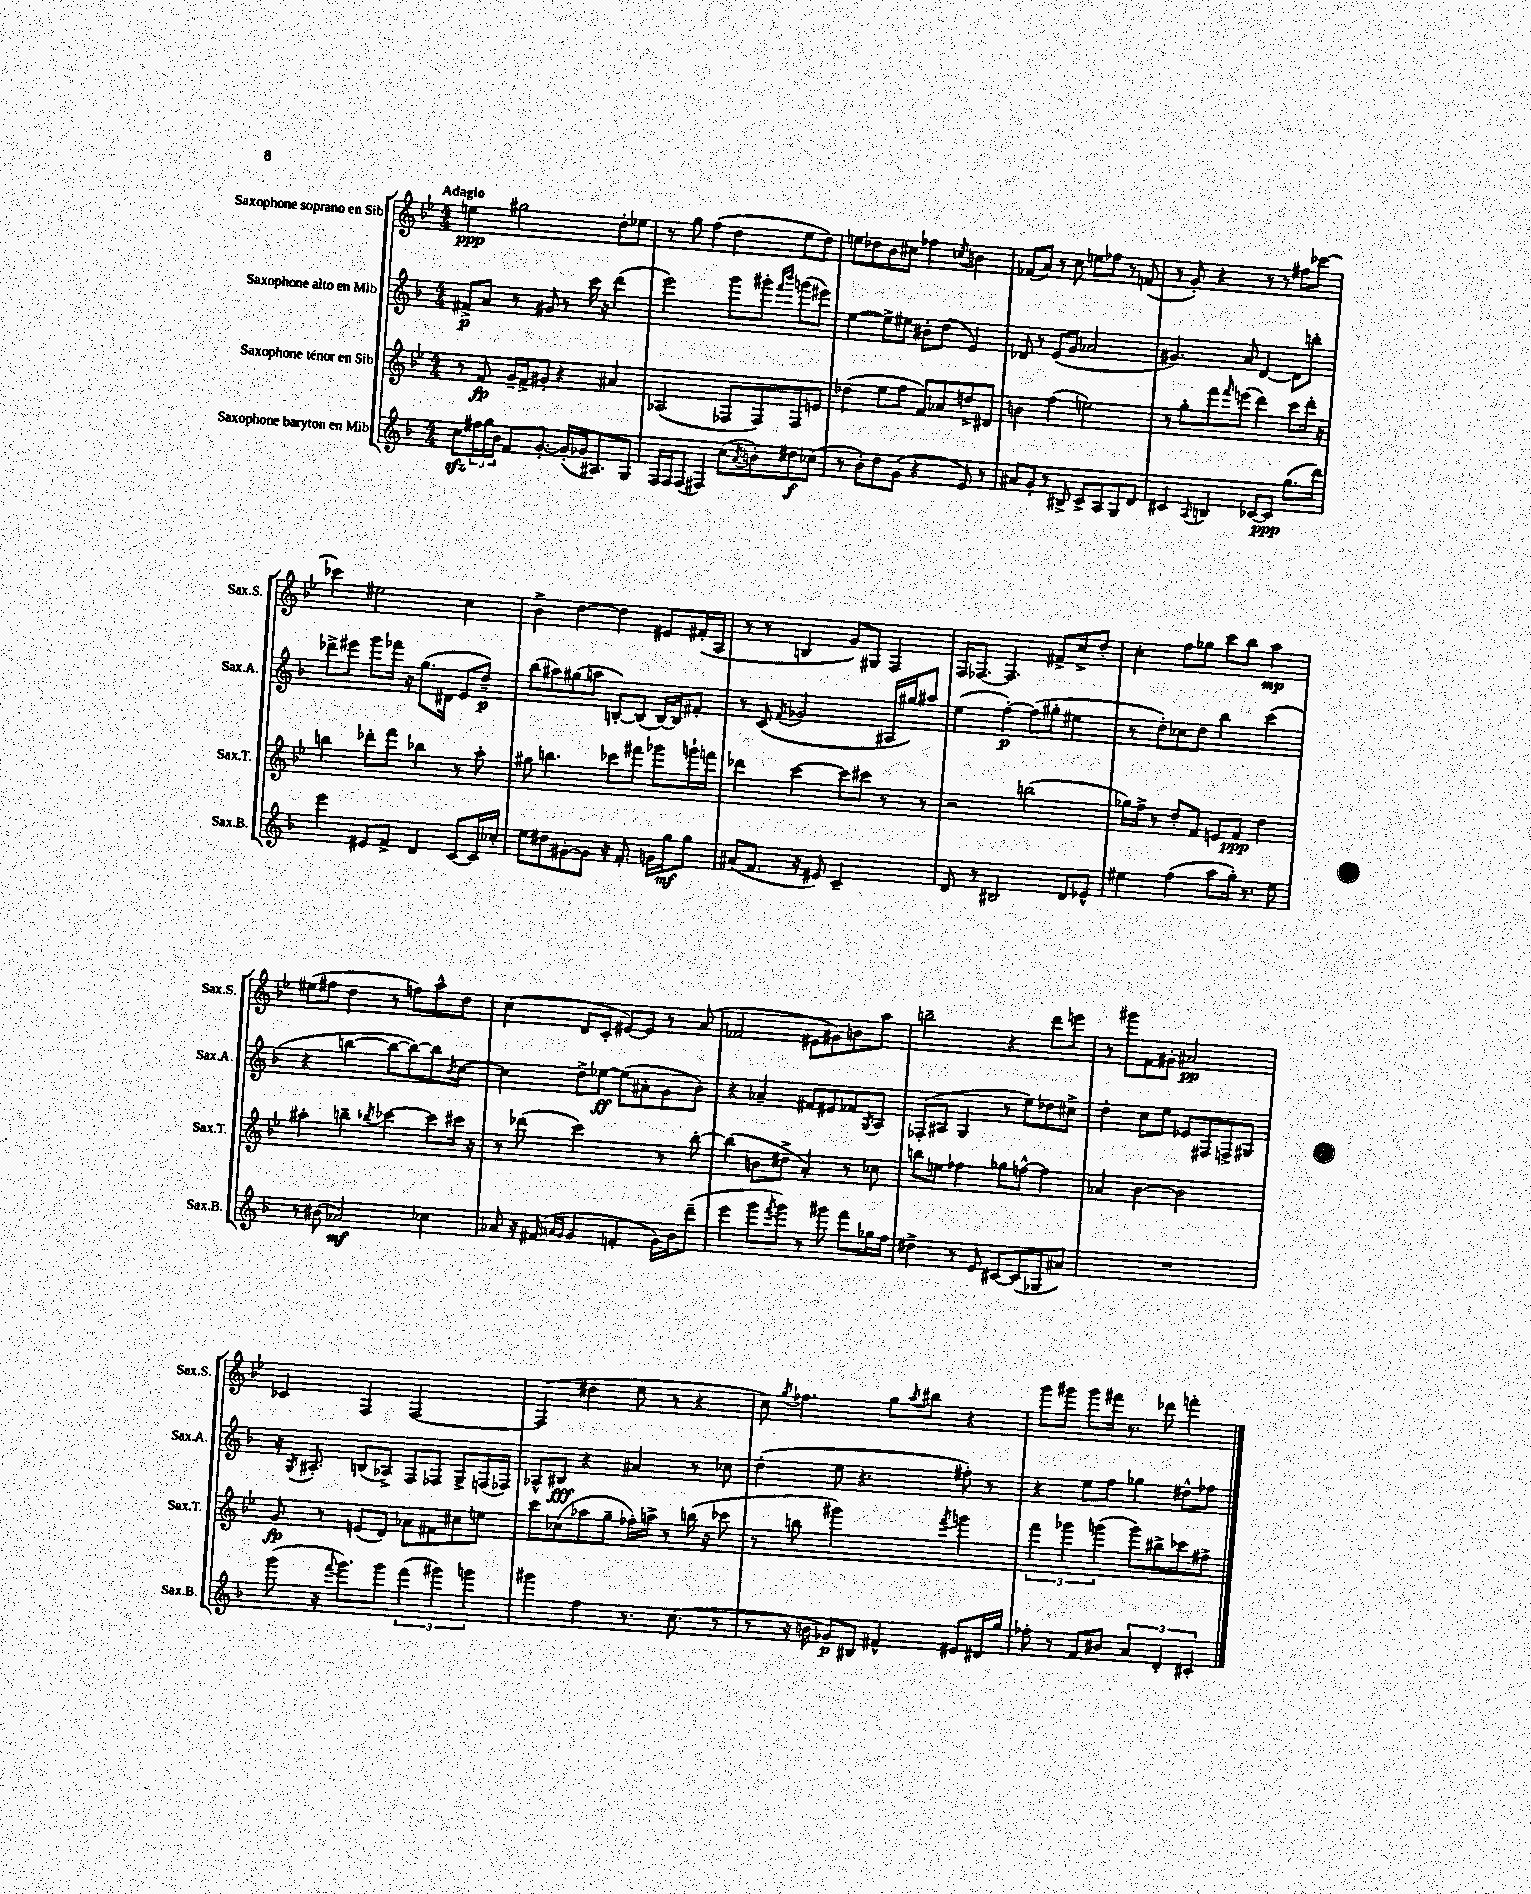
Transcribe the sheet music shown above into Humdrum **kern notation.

**kern	**dynam	**kern	**dynam	**kern	**dynam	**kern	**dynam
*part4	*part4	*part3	*part3	*part2	*part2	*part1	*part1
*staff4	*staff4	*staff3	*staff3	*staff2	*staff2	*staff1	*staff1
*I"Saxophone baryton en Mib	*	*I"Saxophone ténor en Sib	*	*I"Saxophone alto en Mib	*	*I"Saxophone soprano en Sib	*
*I'Sax.B.	*	*I'Sax.T.	*	*I'Sax.A.	*	*I'Sax.S.	*
*clefG2	*	*clefG2	*	*clefG2	*	*clefG2	*
*k[b-]	*	*k[b-e-]	*	*k[b-]	*	*k[b-e-]	*
*M4/4	*	*M4/4	*	*M4/4	*	*M4/4	*
=1	=1	=1	=1	=1	=1	=1	=1
!	!	!	!	!	!	!LO:TX:a:B:t=Adagio	!
8cczz\L	.	8r	.	8f#X^/L	p	4een\	ppp
24ff#X\L	.	8f/	fp	8a/J	.	.	.
24gg\	.	.	.	.	.	.	.
24b-\JJ	.	.	.	.	.	.	.
8f/L	.	16g~/LL	.	8r	.	2gg#X\	.
.	.	16f^/J	.	.	.	.	.
[8.g'/J	.	8g#X'/J	.	8g#X/	.	.	.
.	.	4r	.	8r	.	.	.
(16g'/LL]	.	.	.	.	.	.	.
16g-X/J	.	.	.	16ccc\	.	.	.
8.A#X/)	.	.	.	16r	.	.	.
.	.	4a#X/	.	(4ddd\	.	8dd'\L	.
8G/J	.	.	.	.	.	8ee-X\J	.
=2	=2	=2	=2	=2	=2	=2	=2
16F/LL	.	(2A-X/	.	2eee\)	.	8r	.
16F/J	.	.	.	.	.	.	.
(8F/J	.	.	.	.	.	8gg\	.
4F#X/)	.	.	.	.	.	(4ff\	.
(8cc\L	.	8F-X/L	.	8ggg\L	.	4dd\	.
8qa/	.	.	.	.	.	.	.
8bn'\)	.	8F-/)	.	8ggg#X'\J	.	.	.
.	.	.	.	16qqfff/LL	.	.	.
.	.	.	.	16qqbbb-/JJ	.	.	.
8dd#X\	f	8F-/	.	(8gggn\L	.	8ee-\L	.
(8cc-X\J	.	8en/J	.	8eee#X\J)	.	8dd\J)	.
=3	=3	=3	=3	=3	=3	=3	=3
8r	.	(4dd-X\	.	[4ee\	.	8een\L	.
8b-'\L)	.	.	.	.	.	8dd-X\	.
8dd\	.	8ee-\L	.	8ee^\L]	.	8b-\	.
(8g\J	.	8ff\J	.	8ee#X\J	.	8cc#X\J	.
4r	.	8f/L)	.	8b#X'\L	.	4ff-X\	.
.	.	8a-X/	.	(8dd\J	.	.	.
.	.	.	.	.	.	8qccn/	.
8e/)	.	8ddn^/	.	4e/)	.	4bn\	.
8r	.	8d#X/J	.	.	.	.	.
=4	=4	=4	=4	=4	=4	=4	=4
8a#X/L	.	4bn\	.	8d-X/	.	(8f-X/L	.
8g'/J	.	.	.	8r	.	8a/J)	.
8r	.	(4ff\	.	(8e/L	.	8r	.
8B#X^/	.	.	.	8g/J	.	8cc\	.
8c^/L	.	2een\)	.	2a-X/	.	8een\L	.
8A/	.	.	.	.	.	8ff-X\J	.
8G/	.	.	.	.	.	8r	.
8d/J	.	.	.	.	.	(8fn/	.
=5	=5	=5	=5	=5	=5	=5	=5
4c#X/	.	8r	.	4.g#X/)	.	8r	.
.	.	8gg'\L	.	.	.	8g'/)	.
8qqA/	.	.	.	.	.	.	.
4Bn/	.	8fff\	.	.	.	4r	.
.	.	16qqfff/	.	.	.	.	.
.	.	(8eeen\J	.	8a/	.	.	.
[8c-X/L	.	4ddd\)	.	[4d/	.	8r	.
8c-/J]	ppp	.	.	.	.	8r	.
(8.gg\L	.	8ccc\L	.	8d\L]	.	8ff#X\L	.
.	.	16ddd'\Jk	.	8bbn'\J	.	[8ccc-X\J	.
16ddd\Jk)	.	16r	.	.	.	.	.
!!LO:LB:g=z
=6	=6	=6	=6	=6	=6	=6	=6
4eee\	.	4bbn\	.	8ddd-X^\L	.	4ccc-X\]	.
.	.	.	.	8eee#X\J	.	.	.
8e#X/L	.	8ddd-X'\L	.	8ggg\L	.	2ee#X\	.
8f^/J	.	8fff\J	.	16fff-X\Jk	.	.	.
.	.	.	.	16r	.	.	.
4d/	.	4bb-X\	.	(8.gg\L	.	.	.
.	.	.	.	16d#X\Jk	.	.	.
[8c/L	.	8r	.	8e/L	.	4cc\	.
16c/L]	.	8aa'\	.	8dd~/J)	p	.	.
16cc-X'/JJ	.	.	.	.	.	.	.
=7	=7	=7	=7	=7	=7	=7	=7
8ee\L	.	8gg#X\	.	(8bb-\L	.	4b-^\	.
8dd#X\	.	4.bbn\	.	8aa#X\)	.	.	.
[8g#X'\	.	.	.	(8gg#X\	.	[4dd\	.
8g#\J]	.	.	.	8aan\J	.	.	.
16r	.	8ccc-X\L	.	[8Bn'/L)	.	4dd\]	.
8.f'/	.	.	.	.	.	.	.
.	.	8fff#X\J	.	(8B/J]	.	.	.
16gn\LL	.	8ggg-X\L	.	[16B/LL)	.	8e#X/L	.
16gg\J	mf	.	.	16B/J]	.	.	.
8gg\J	.	16gggn`\L	.	8f#X'/J	.	(16f#X'/L	.
.	.	16fffn\JJ	.	.	.	16A/JJ	.
=8	=8	=8	=8	=8	=8	=8	=8
(8a#X/L	.	4ddd-X\	.	8r	.	8r	.
8.f/J	.	.	.	(8c/	.	8r	.
.	.	.	.	8qf/	.	.	.
.	.	[4ccc\	.	2g-X/	.	4Bn/	.
16r	.	.	.	.	.	.	.
8e#X/)	.	.	.	.	.	.	.
2c~/	.	8ccc\L]	.	.	.	8g/L)	.
.	.	8ccc#X\J	.	.	.	8G#X/J	.
.	.	8r	.	16A#X/LL	.	4F/	.
.	.	.	.	16gg#X/J)	.	.	.
.	.	8r	.	8aa#X/J	.	.	.
=9	=9	=9	=9	=9	=9	=9	=9
8d/	.	2r	.	(4ee\	.	16F/KL	.
.	.	.	.	.	.	[8.F-X/J	.
8r	.	.	.	.	.	.	.
2B#X/	.	.	.	[4ff'\)	p	4.F-/]	.
.	.	(2bbn\	.	(8ff\L]	.	.	.
.	.	.	.	8gg#X'\J	.	8f#X^/L	.
8d/L	.	.	.	4ee#X\	.	8cc^/	.
8e-X^^/J	.	.	.	.	.	8dd'/J	.
=10	=10	=10	=10	=10	=10	=10	=10
4ee#X\	.	16gg-X\LL)	.	8r	.	4cc'\	.
.	.	16ff^\JJ	.	.	.	.	.
.	.	8r	.	8dd'\L)	.	.	.
(4ff\	.	8dd'/L	.	8cc-X\	.	8ff\L	.
.	.	8f/J	.	8dd\J	.	8gg-X\J	.
8aa\L	.	8en/L	.	4bb-\	.	8ccc\L	.
16gg'\Jk)	.	8f/J	ppp	.	.	8bb-\J	.
8.r	.	.	.	.	.	.	.
.	.	4dd\	.	(4ccc\	.	4aa\	mp
8ee#\	.	.	.	.	.	.	.
!!LO:LB:g=z
=11	=11	=11	=11	=11	=11	=11	=11
8r	.	4aa#X'\	.	4r	.	(8ee#X\L	.
(8b#X\	.	.	.	.	.	8ff#X\J	.
2a-X/)	mf	4bbn~\	.	[4bbn\	.	4dd\	.
.	.	8qbb-X/	.	.	.	.	.
.	.	[4ccc-X\	.	8bb\L_	.	8r	.
.	.	.	.	8bb\_)	.	8ffn\L)	.
4cc-X\	.	8ccc-\L]	.	8bb\]	.	8aa^^\	.
.	.	.	.	8qb-/	.	.	.
.	.	16ccc#X\Jk	.	[8cc\J	.	8dd\J	.
.	.	16r	.	.	.	.	.
=12	=12	=12	=12	=12	=12	=12	=12
8a-X/	.	8r	.	4cc\]	.	(4cc\	.
16r	.	(8ddd-X\	.	.	.	.	.
(16f#X/	.	.	.	.	.	.	.
16qqan/LL	.	.	.	.	.	.	.
16qqg/JJ	.	.	.	.	.	.	.
4g/	.	2ccc\)	.	8dd^\L	.	8d/L	.
.	.	.	.	[8ee-X\J	ff	8c'/J	.
4fn'/	.	.	.	(8ee-\L]	.	[8e#X/L)	.
.	.	.	.	8a#X'\	.	8e#/J]	.
16g\LL)	.	8r	.	8g\	.	8r	.
16b-\J	.	.	.	.	.	.	.
(8ddd~\J	.	[8bb-'\	.	8b-\J)	.	(8a/	.
=13	=13	=13	=13	=13	=13	=13	=13
4eee\	.	(4bb-\]	.	4r	.	2f-X/	.
8ggg\L	.	8bn\L	.	4a-X~/	.	.	.
8qfff/	.	.	.	.	.	.	.
8ggg\J)	.	8dd#X^\J	.	.	.	.	.
8r	.	4a'/)	.	8f#X/L	.	8e#X\L	.
8ggg#X\	.	.	.	8e#X/	.	8g#X\)	.
8fff\L	.	8r	.	8f-X/	.	8bn\	.
.	.	.	.	8qG/	.	.	.
16gg-X\L	.	8cc-X\	.	8A/J	.	8aa\J	.
16ff\JJ	.	.	.	.	.	.	.
=14	=14	=14	=14	=14	=14	=14	=14
4dd#X^\	.	8bbn\L	.	(8F-X'/L	.	2bbn~\	.
.	.	8een\J	.	8A#X/J	.	.	.
8r	.	4ff-X\	.	4G/	.	.	.
8e/	.	.	.	.	.	.	.
[8c#X/L	.	8gg-X\L	.	8r	.	4r	.
(8c#/]	.	[8ffn^^\J	.	8ee\L)	.	.	.
8G-X/	.	4ff\]	.	8dd-X\	.	8ddd\L	.
8a#X/J)	.	.	.	8cc#X^\J	.	8eeen\J	.
=15	=15	=15	=15	=15	=15	=15	=15
1r	.	4a-X/	.	4dd'\	.	8r	.
.	.	.	.	.	.	8ggg#X\L	.
.	.	[4b-\	.	8cc\L	.	8f\	.
.	.	.	.	8ee\J	.	8g#X'\J	.
.	.	2b-\]	.	8e-X/L	.	2a#X/	pp
.	.	.	.	8F#X/	.	.	.
.	.	.	.	8Fn^/	.	.	.
.	.	.	.	8G#X/J	.	.	.
!!LO:LB:g=z
=16	=16	=16	=16	=16	=16	=16	=16
(8ggg\	.	8g/	fp	16r	.	4c-X/	.
.	.	.	.	8qG/	.	.	.
.	.	.	.	8.A#X'/	.	.	.
16r	.	8r	.	.	.	.	.
8qqfff/	.	.	.	.	.	.	.
8.ggg\L)	.	.	.	.	.	.	.
.	.	(8en/L	.	(8Bn/L	.	4F/	.
8ggg\J	.	8d/J)	.	8A-X^/J)	.	.	.
(6fff\	.	8a-X\L	.	8F/L	.	[2F/	.
.	.	8f#X\	.	8F-X/J	.	.	.
6ggg#X\)	.	.	.	.	.	.	.
.	.	8cc#X\	.	8G^/L	.	.	.
6gggn\	.	.	.	.	.	.	.
.	.	8een\J	.	(16Fn/L	.	.	.
.	.	.	.	16F-X/JJ)	.	.	.
=17	=17	=17	=17	=17	=17	=17	=17
4ggg#X\	.	8ccc\L	.	8A-X^^/L	.	(4F/]	.
.	.	(8cc-X\	.	8B#X/J	fff	.	.
4ff\	.	8aa-X\	.	4r	.	4dd#X\	.
.	.	8gg~\J	.	.	.	.	.
8.r	.	16ff-X'\LL)	.	4a#X/	.	8ee-\	.
.	.	16aan^\JJ	.	.	.	.	.
.	.	8r	.	.	.	8r	.
(8.cc\	.	.	.	.	.	.	.
.	.	(16bbn\	.	8r	.	4r	.
.	.	16r	.	.	.	.	.
8r	.	8ccc-X\	.	8cc-X\	.	.	.
=18	=18	=18	=18	=18	=18	=18	=18
8r	.	8r	.	(4dd'\	.	8cc\)	.
.	.	.	.	.	.	8qgg/	.
16r	.	8bbn\	.	.	.	4.ff-X\	.
16bn\	.	.	.	.	.	.	.
8g-X/L)	p	2ggg#X\)	.	8ee\	.	.	.
8B#X/J	.	.	.	4.r	.	.	.
4f#X^^/	.	.	.	.	.	8gg\L	.
.	.	.	.	.	.	8qaa/	.
.	.	.	.	.	.	8bb#X\J	.
.	.	8qfff/	.	.	.	.	.
8e#X/L	.	4gggn\	.	8ff#X'\)	.	4r	.
16d#X/L	.	.	.	8r	.	.	.
16gg/JJ	.	.	.	.	.	.	.
=19	=19	=19	=19	=19	=19	=19	=19
8ff-X'\	.	6fff\	.	4r	.	8ggg\L	.
8r	.	.	.	.	.	8ggg#X\J	.
.	.	6ggg-X\	.	.	.	.	.
8f/L	.	.	.	8ee\L	.	8ggg#\L	.
.	.	(6gggn\	.	.	.	.	.
8b#X/J	.	.	.	8ff\J	.	16fff#X\Jk	.
.	.	.	.	.	.	8.r	.
6a/	.	8ggg\L)	.	4gg-X\	.	.	.
.	.	8bb#X^\	.	.	.	8ddd-X\	.
6d'/	.	.	.	.	.	.	.
.	.	8ccc-X\	.	8dd#X^^\L	.	4fffn'\	.
6c#X'/	.	.	.	.	.	.	.
.	.	8ff#X^\J	.	8ff-X\J	.	.	.
==	==	==	==	==	==	==	==
*-	*-	*-	*-	*-	*-	*-	*-
